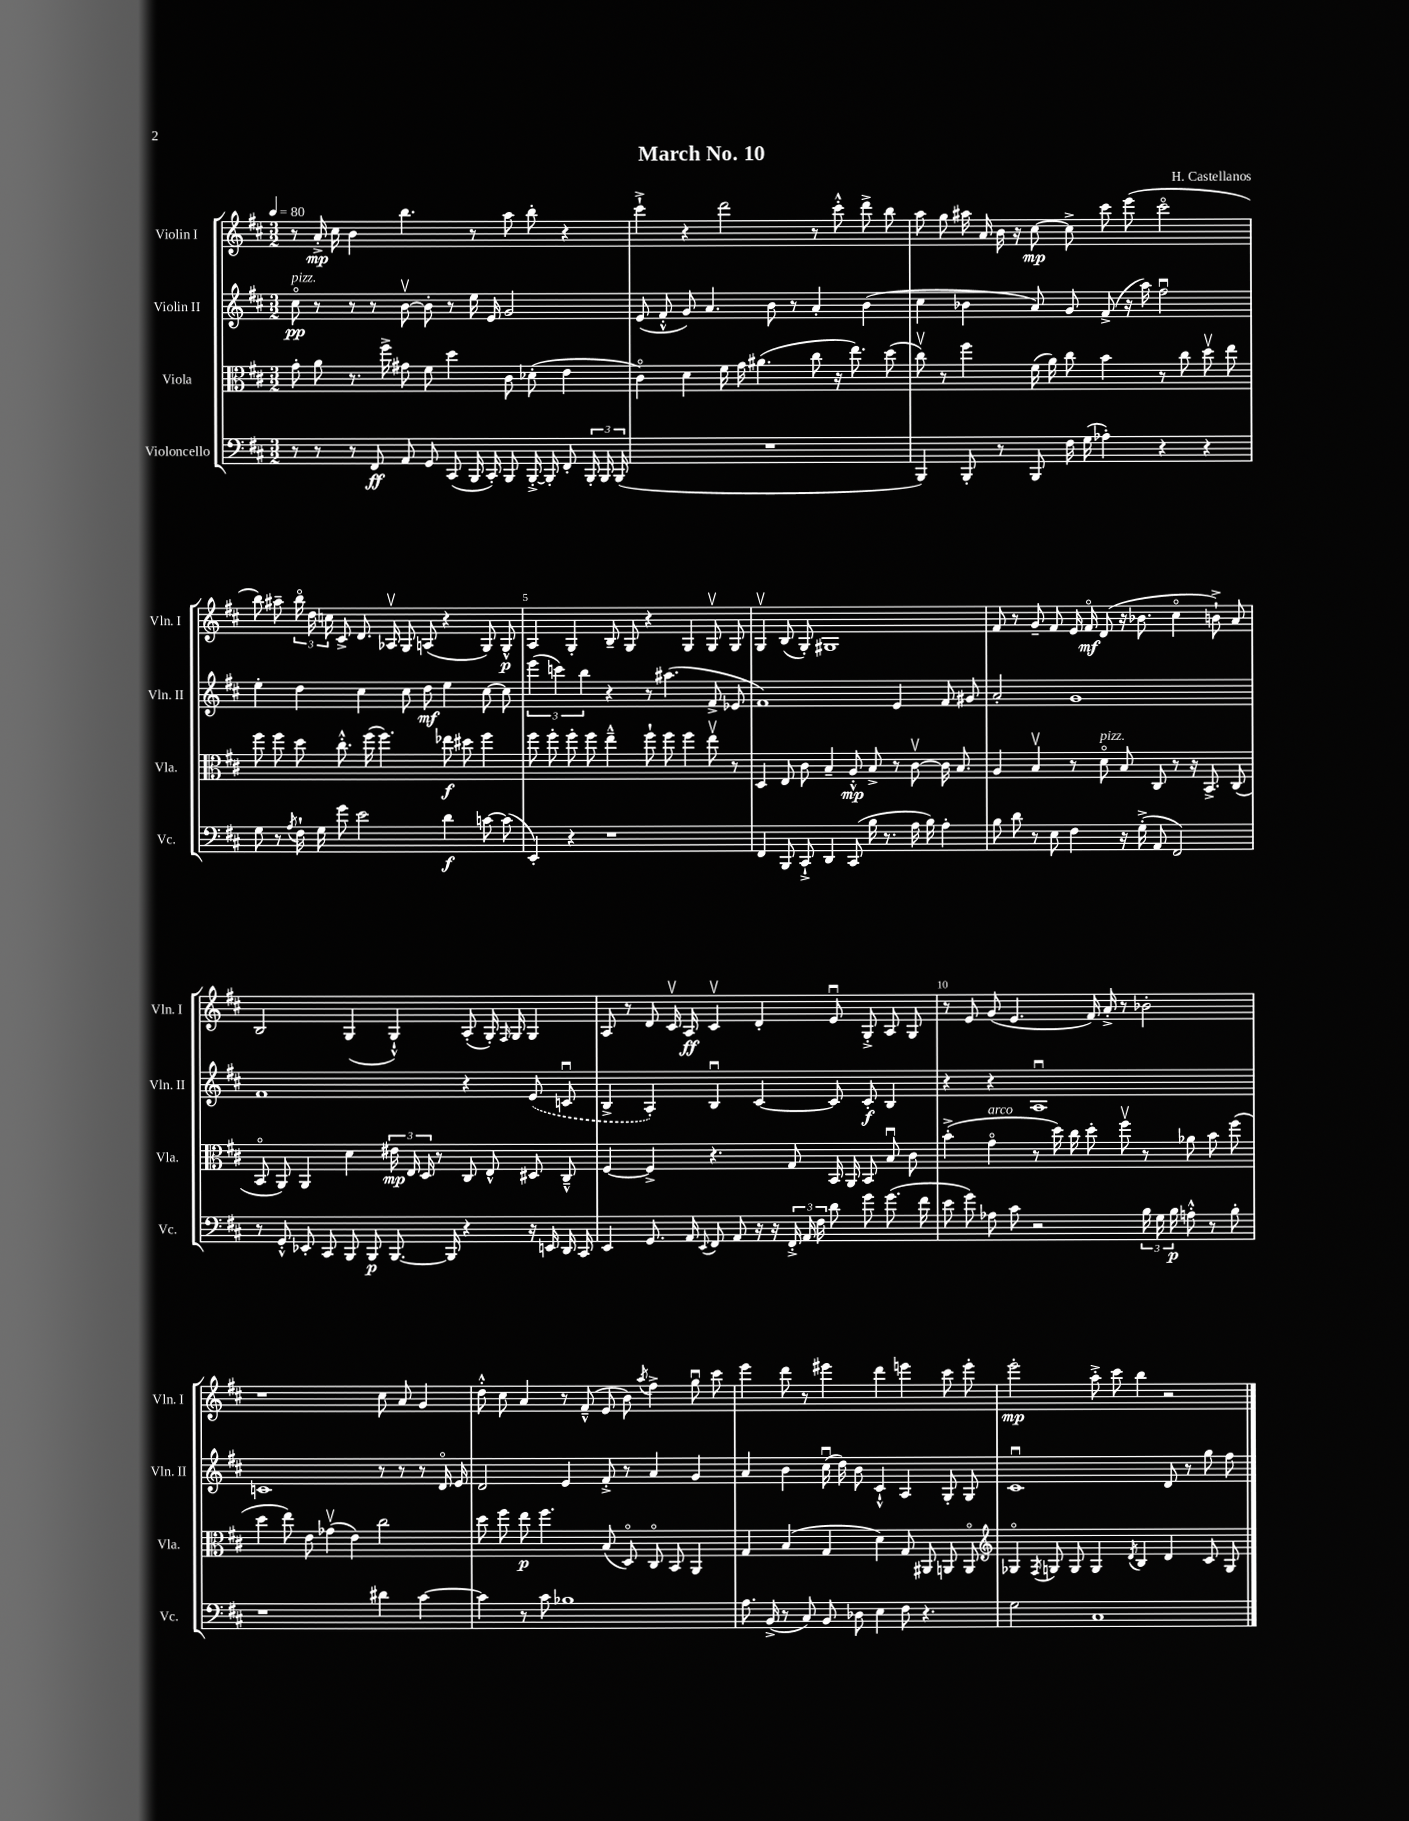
\header { title = "March No. 10" composer = "H. Castellanos" }
<<
\new StaffGroup <<
\new Staff = "s0" \with { instrumentName = "Violin I" shortInstrumentName = "Vln. I" } {
    \clef treble \key d \major \numericTimeSignature \time 3/2 \tempo 4 = 80
    \autoBeamOff r8 a'16-.->\mp cis''16 b'4 b''4. r8 a''8 b''8-. r4 |
    cis'''4-!-> r4 d'''2 r8 cis'''8-.-^ d'''8-> b''8 |
    a''8 g''8 ais''16 a'16 b'16 r16 cis''8~\mp cis''8-> cis'''8 e'''8( cis'''2\flageolet |
    b''8) ais''8-- \tuplet 3/2 { b''16\flageolet d''16 c''16 } cis'8-> d'8. aes16\upbow g8 a8( r4 g8) g8-^\p |
    a4 g4-. b8-- g8 r4 g4 g8\upbow g8 |
    g4\upbow b8( g8-.) gis1 |
    fis'8 r8 g'8-- fis'8 e'16 fis'16\flageolet\mf d'8( r16 bes'8. cis''4\flageolet b'8-!->) a'8 |
    b2 g4( g4-!-^) a8-.( g16-.) \grace { fis16 } g16 g4 |
    a8 r8 d'8 cis'16\upbow a16\ff cis'4\upbow d'4-. e'8\downbow g8-.-> a8 g8 |
    r8 e'8 g'8( e'4. fis'16) a'16-.-> r8 bes'2-. |
    r1 cis''8 a'8 g'4 |
    d''8-.-^ cis''8 a'4 r8 fis'8---^( e'8 b'8) \acciaccatura { a''8 } fis''4-> g''8\downbow cis'''8 |
    e'''4 d'''8 r8 eis'''4 d'''4 e'''4 cis'''8 e'''8-. |
    e'''2-.\mp a''8-.-> cis'''8 b''4 r2 \bar "|." |
}
\new Staff = "s1" \with { instrumentName = "Violin II" shortInstrumentName = "Vln. II" } {
    \clef treble \key d \major \numericTimeSignature \time 3/2
    \autoBeamOff cis''8\flageolet\pp^\markup { \italic "pizz." } r8 r8 r8 b'8~\upbow b'8-. r8 e''16 e'16 g'2 |
    e'8( fis'8-.-^ g'8) a'4. b'8 r8 a'4-. b'4( |
    cis''4 bes'4 a'8) g'8 fis'8->( r16 a''16) fis''2\downbow |
    e''4-. d''4 cis''4 cis''8 d''8\mf e''4 cis''8~ cis''8 |
    \tuplet 3/2 { e'''4( c'''4) b''4 } r4 r8 ais''4.( fis'8-> ees'8 |
    fis'1) e'4 fis'8 gis'8 |
    a'2-. g'1 |
    fis'1 r4 \once \slurDashed e'8( c'8\downbow |
    b4-> a4-.) b4\downbow cis'4~ cis'8 cis'8-.\f b4 |
    r4 r4 a1\downbow |
    c'1 r8 r8 r8 d'16\flageolet e'16 |
    d'2 e'4 fis'8-.-> r8 a'4 g'4 |
    a'4 b'4 cis''16\downbow( d''16) b'8 cis'4-!-^ a4 g8-. g8 |
    cis'1\downbow d'8 r8 g''8 fis''8 \bar "|." |
}
\new Staff = "s2" \with { instrumentName = "Viola" shortInstrumentName = "Vla." } {
    \clef alto \key d \major \numericTimeSignature \time 3/2
    \autoBeamOff g'8-. a'8 r8. fis''16-> gis'8 fis'8 d''4 cis'8 des'8-.( e'4 |
    cis'4\flageolet) d'4 fis'16 g'16 ais'4.( cis''8 r16 e''8.) d''8( |
    cis''8\upbow) r8 fis''4 fis'16( a'16) cis''8 b'4 r8 cis''8 d''8\upbow e''8 |
    fis''8 fis''8 d''8 cis''8.-.-^ fis''16( fis''4.) ees''8\f dis''8 fis''4 |
    fis''8 fis''8-. fis''8-. fis''8 e''4---^ fis''8-! fis''8 fis''4 e''8\upbow r8 |
    d4 e8 cis'8 b4-- a8-.-^\mp b8-> r8 cis'8~\upbow cis'16 b8. |
    a4 b4\upbow r8 d'8\flageolet^\markup { \italic "pizz." } b8 cis8 r8 r16 b,8.-> cis8( |
    b,8\flageolet a,8) a,4 d'4 \tuplet 3/2 { eis'16\mp e16 d16 } r8 cis8 e8-^ dis8 cis8---^ |
    fis4~ fis4-> r4. g8 b,16 a,16 b,8 b8\downbow cis'8 |
    b'4-.->( g'4\flageolet^\markup { \italic "arco" } r8 d''16) cis''16 d''8-. fis''8\upbow r8 aes'8 b'8 fis''8( |
    d''4 e''8) e'8 ges'4\upbow( e'4) cis''2 |
    d''8 fis''8 e''8\p fis''4. b8( d8\flageolet) cis8\flageolet b,8 a,4 |
    g4 b4( g4 d'4) g8 ais,8 a,8 a,8\flageolet |
    \clef treble ges4\flageolet \acciaccatura { fis8 } g8 g8 g4 \acciaccatura { d'8 } b4 d'4 cis'8 g8 \bar "|." |
}
\new Staff = "s3" \with { instrumentName = "Violoncello" shortInstrumentName = "Vc." } {
    \clef bass \key d \major \numericTimeSignature \time 3/2
    \autoBeamOff r8 r8 r8 fis,8\ff a,8 g,8 cis,8( b,,16 cis,16-.) b,,8 b,,16~-.-> b,,16-. fis,8-. \tuplet 3/2 { b,,16-. b,,16 b,,16( } |
    R1. |
    b,,4) b,,8-. r8 b,,8 fis16 g16( aes4-.) r4 r4 |
    g8 r8 \acciaccatura { a8 } fis16-! g16 g'8 e'2 d'4\f c'8~ c'8( |
    e,4-.) r4 r1 |
    fis,4 b,,8 cis,8-!-> d,4 cis,8( b16 r8. a16 b16) a4-. |
    b8 d'8 r8 e8 fis4 r16 g16-.->( a,8 fis,2) |
    r8 g,8-.-^ ees,8-. cis,8 b,,8 b,,8\p b,,8.~ b,,16 r4 r16 e,16 d,16 cis,16 |
    e,4 g,8. a,16 \appoggiatura { e,8 } fis,8 a,8 r16 r16 \tuplet 3/2 { fis,16-.-> a,16 fis16 } d'8 g'8 g'8.( fis'16 |
    e'8 g'8) aes8 cis'8 r2 \tuplet 3/2 { b16 g16 b16\p } a8-.-^ r8 b8-. |
    r1 dis'4 cis'4~ |
    cis'4 r8 cis'8 bes1 |
    a8. b,16->( r8 cis8) b,8 des8 e4 fis8 r4. |
    g2 cis1 \bar "|." |
}
>>
>>
\layout { \context { \Score \override BarNumber.break-visibility = ##(#f #t #t) barNumberVisibility = #(every-nth-bar-number-visible 5) } }
